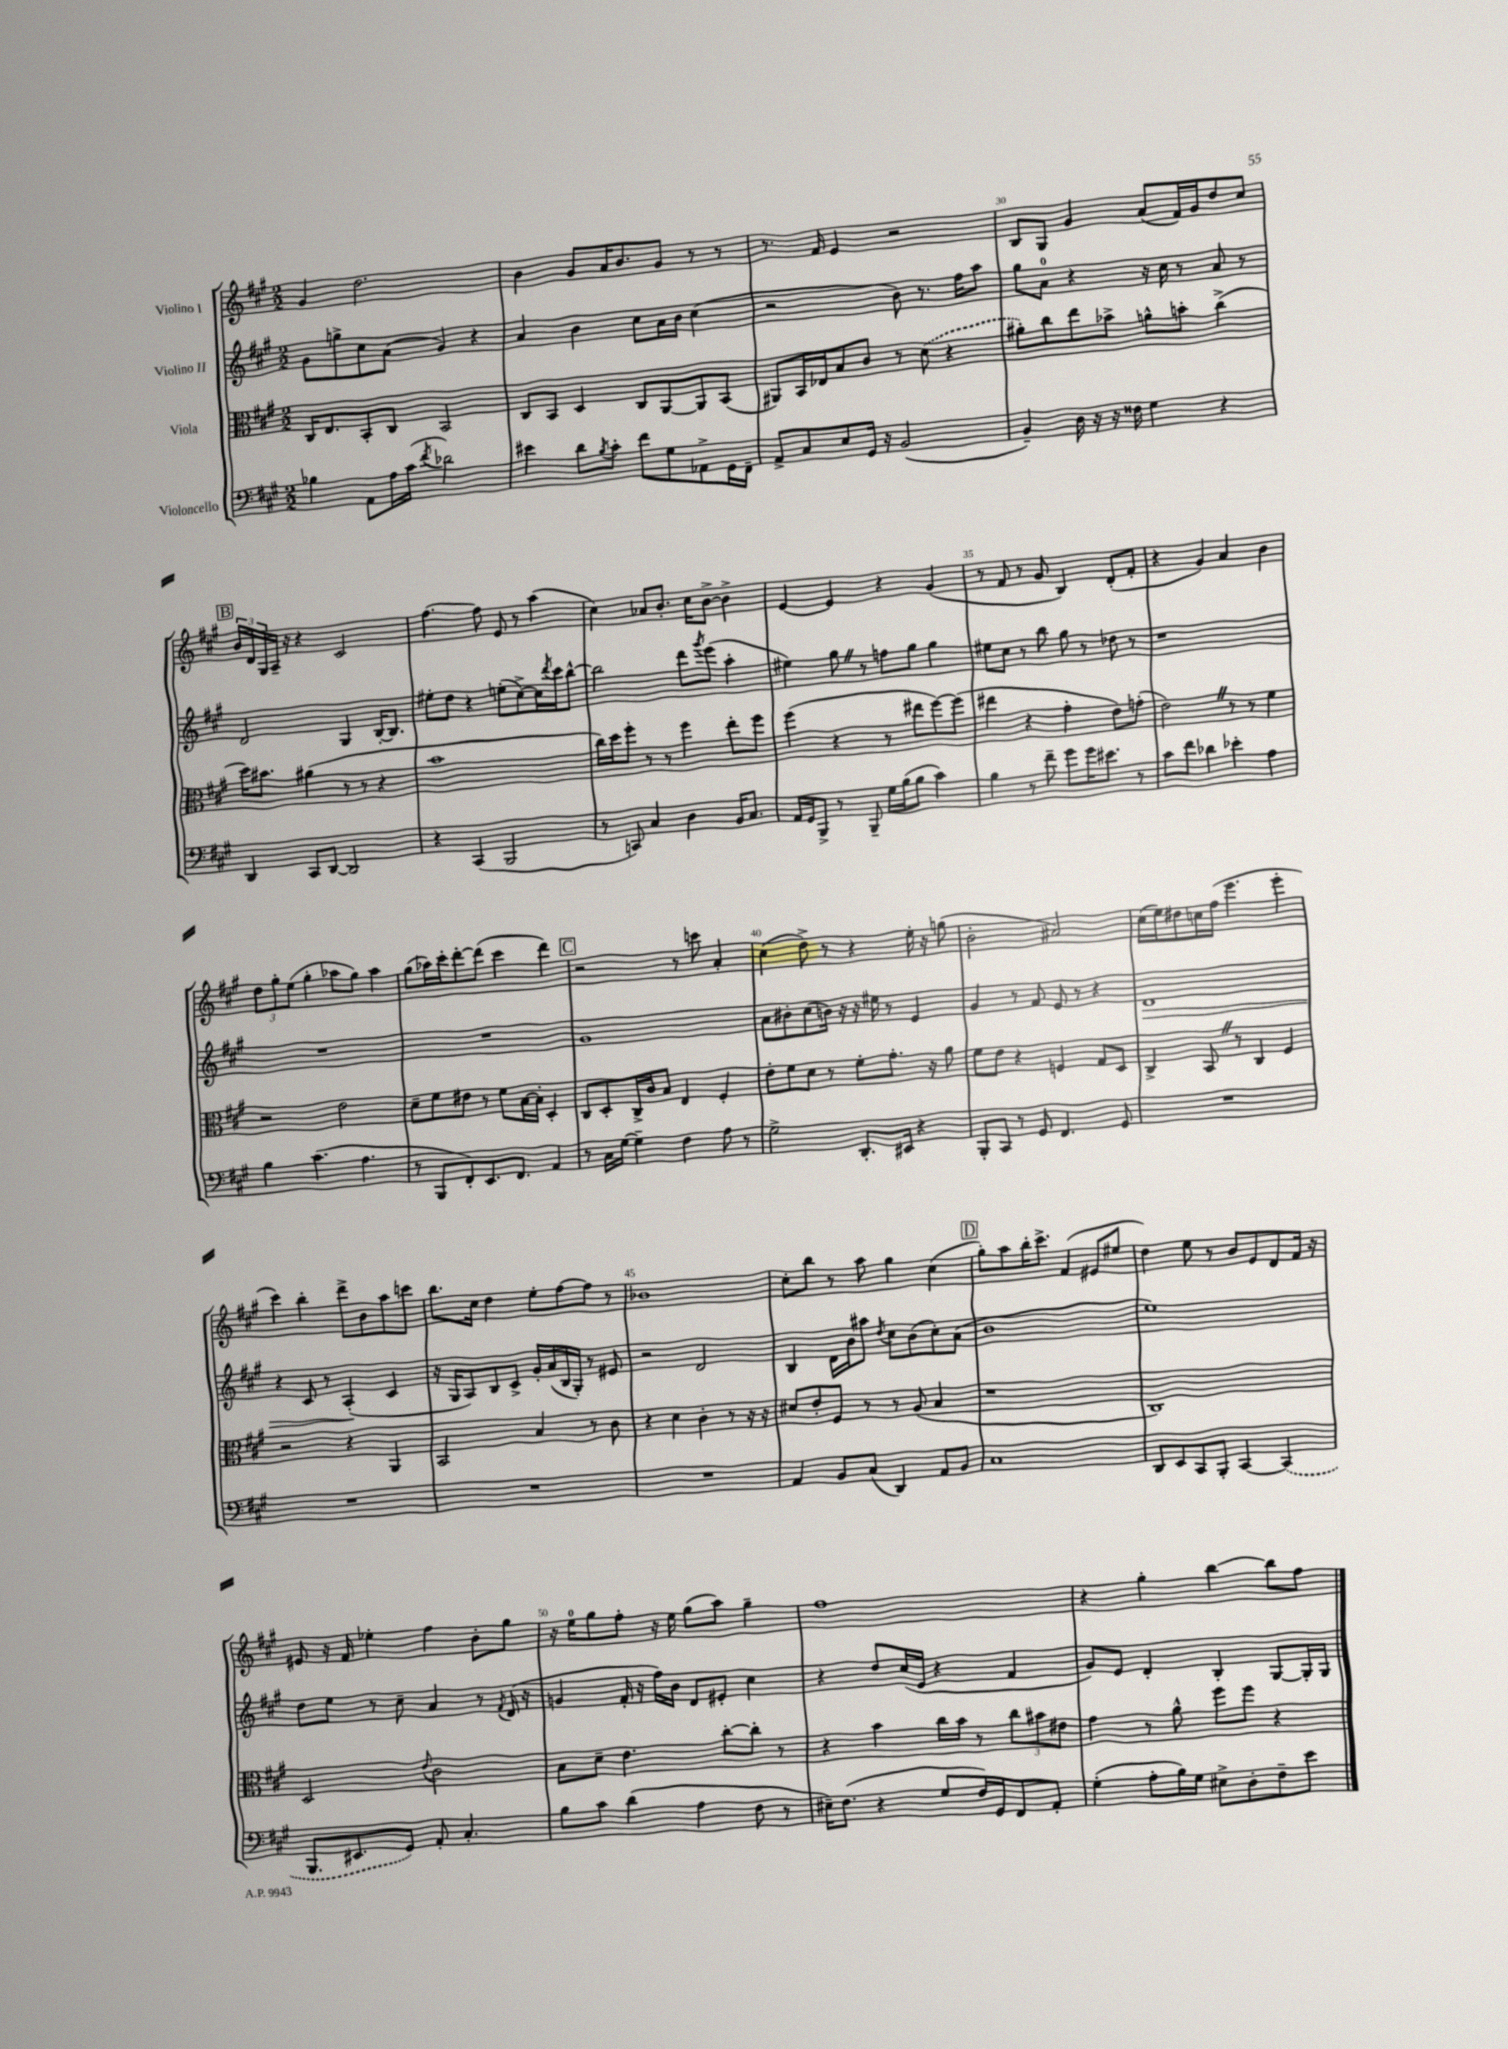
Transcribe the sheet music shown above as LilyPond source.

<<
\new StaffGroup <<
\new Staff = "s0" \with { instrumentName = "Violino I" } {
    \clef treble \key a \major \numericTimeSignature \time 2/2
    gis'4 d''2. |
    b'4 gis'8 a'16 b'8. gis'8 r8 r8 |
    r8. fis'16 e'4 r2 |
    b8 gis8 gis'4 a'8( fis'16) gis'16 d''8 cis''8 |
    \mark \markup { \box "B" } \tuplet 3/2 { b'16 d'16 gis16 } a16-- r16 r4 cis'2 |
    fis''4.~ fis''8 e'8 r8 a''4( |
    cis''4) aes'8 b'8.-. cis''16 b'8~-> b'4-> |
    e'4~ e'4 r4 gis'4( |
    r8 fis'8 r8 gis'8 b4) d'8-.( fis'8-. |
    r4 gis'4) a'4 b'4 |
    \tuplet 3/2 { d''8 gis''8-. e''8( } gis''4-. aes''8 gis''8) aes''4 |
    gis''8( aes''16) cis'''16-. d'''8~-. d'''8( cis'''4 d'''4) |
    \mark \markup { \box "C" } r2 r8 c'''8 a'4-. |
    cis''4( d''8->) r8 r4 e''16-. r16 g''8( |
    b'2-. ais'2) |
    cis''16( e''16) dis''8 c''16 fis''16( e'''4. e'''4-. |
    cis'''4) b''4-. d'''8-> b'8 a''8 c'''8 |
    b''8. cis''16 d''4 e''8-. fis''8~ fis''8 r8 |
    bes'1 |
    cis''8-. b''8 r8 a''8 gis''4 cis''4( |
    \mark \markup { \box "D" } gis''8-.) a''8 b''16-. cis'''8.-> fis'4( eis'8 eis''8 |
    d''4) e''8 r8 b'8 e'8 d'8 fis'16 r16 |
    eis'8 r16 fis'16 ees''4-. fis''4 b'8-. gis''8 |
    r16 e''16-0 gis''8 fis''8-. r16 e''16 gis''8( a''8) gis''4-- |
    fis''1 |
    r4 gis''4-. b''4~ b''8 fis''8 \bar "|." |
}
\new Staff = "s1" \with { instrumentName = "Violino II" } {
    \clef treble \key a \major \numericTimeSignature \time 2/2
    gis'8 g''8-> cis''8 a'8( gis'4) r4 |
    a'4 b'4 cis''8 a'16 b'16 cis''4( |
    r2 b'8) r8. fis''16 a''8 |
    gis''8 a'8-0 r4 r16 cis''16 r8 a'8 r8 |
    \mark \markup { \box "B" } d'2 gis4 b16~-. b8. |
    eis''8-. d''8 r4 e''8-.( cis''8~->) cis''16 \acciaccatura { d'''8 } cis'''16 b''8~-^ |
    b''2 d'''8 \acciaccatura { gis'''8 } e'''8( a''4-. |
    eis''4) gis''8 \once \override BreathingSign.text = \markup { \musicglyph "scripts.caesura.straight" } \breathe r8 f''8 gis''8 gis''4 |
    eis''8 cis''8 r8 b''8 gis''8 r8 des''8 r8 |
    r1 |
    R1 |
    R1 |
    \mark \markup { \box "C" } gis'1 |
    a'8 bis'8-. cis''8( b'16) r16 r16 eis''16 r8 e'4 |
    gis'4 r8 fis'8 e'8 r8 r4 |
    d'1\> |
    r4 cis'8 r8 a4-.\!( cis'4 |
    r16 gis16 a8) b8 cis'8-> gis'16-. a'16( b16 gis16-.) r8 eis'8 |
    r2 d'2 |
    b4 d'16 b'16 ais''8 \acciaccatura { d''8 } cis''8 b'8( cis''8-.) a'8( |
    \mark \markup { \box "D" } b'1 |
    e''1) |
    d''8 e''8 r8 cis''8-- a'4 r8 \acciaccatura { fis'8 } d'16( r16 |
    g'4 fis'16-. r16 fis''16) b'16 d'8 eis'8-. cis''4 |
    r4 d''8 cis''16( e'16 r4 fis'4 |
    gis'8) e'8 d'4-. b4-. gis8~ gis16-. gis16 \bar "|." |
}
\new Staff = "s2" \with { instrumentName = "Viola" } {
    \clef alto \key a \major \numericTimeSignature \time 2/2
    cis16 e8. b,8-. cis8 b,2 |
    cis8 b,8 d4 cis8 a,8~ a,8 b,8( |
    ais,8) b,16 ees16 b8 cis'8 r8 \once \slurDashed d'8( r4 |
    ais'8-.) cis''8 e''8 bes'8-> a'8-^ b'8-. cis''4->( |
    \mark \markup { \box "B" } d''16) bis'8. ais'4( r8 r8 r4 |
    b'1 |
    cis''16) d''16 fis''8-. r8 r8 fis''4 e''8-. fis''8 |
    fis''4( r4 r8 eis''8 fis''8~) fis''8( |
    eis''4 r4 gis'4-. e'8) g'8-.( |
    e'2) \once \override BreathingSign.text = \markup { \musicglyph "scripts.caesura.straight" } \breathe r8 r8 fis'4 |
    r2 e'2 |
    d'8-- fis'8 eis'8 r8 fis'8 b16~ b16-. d4-. |
    \mark \markup { \box "C" } cis8 d8-. cis16-> cis'16 b8 e4 fis4-. |
    e'8-. fis'8 d'8 r8 fis'8-. gis'8.-. r16 a'8 |
    fis'8 e'8 r4 f4 gis8 d8 |
    cis4-> b,8 \once \override BreathingSign.text = \markup { \musicglyph "scripts.caesura.straight" } \breathe r8 cis4 fis4 |
    r2 r4 a,4 |
    b,2 b4 r8 cis'8 |
    r4 d'4 cis'4-. r8 r16 r16 |
    dis'8 e'8-. fis8 r8 r8 a8( b4 |
    \mark \markup { \box "D" } r1 |
    cis1) |
    d2 \appoggiatura { e'8 } cis'2 |
    b8 d'8-- e'4. cis''8~-. cis''8-. r8 |
    r4 b'4 cis''16 b'16 r8 \tuplet 3/2 { cis''8 bis'8 eis'8 } |
    gis'4 r8 a'8-^ fis''8 fis''8 r4 \bar "|." |
}
\new Staff = "s3" \with { instrumentName = "Violoncello" } {
    \clef bass \key a \major \numericTimeSignature \time 2/2
    bes4 a,8 a16 cis'16( \acciaccatura { fis'8 } des'2) |
    eis'4 d'8 \acciaccatura { b8 } cis'8-. fis'8 gis8 aes,8-> gis,16 fis,16-- |
    a,8-> cis8 e8 gis,16 r16 b,2( |
    b,4--) d16 r16 r16 fisis16 gis4 r4 |
    \mark \markup { \box "B" } d,4 cis,8 d,8~ d,2 |
    r4 cis,4( b,,2 |
    r8 c,8) cis4 d4 b,16 cis8. |
    a,16 gis,16 b,,8-> r8 b,,8-- gis16 b16( b8 cis'4) |
    b4 r8 fis'8-- gis'8 gis'16 eis'8. r8 |
    cis'8 fis'8 des'4 ees'4-. a4 |
    b4 cis'4.( a4. |
    r8 b,,8 fis,8-.) e,8. fis,8. a,4 |
    \mark \markup { \box "C" } r8 cis16 gis16~ gis4-- fis4 a8 r8 |
    gis2-> d,8.-. eis,16 r4 |
    b,,8-. cis,8 r8 gis,8 fis,4. gis,8 |
    R1 |
    R1 |
    R1 |
    R1 |
    a,4 b,8 cis8( d,4) a,8 b,8 |
    \mark \markup { \box "D" } cis1 |
    d,8 e,8 cis,8 b,,8-. cis,4~ \once \slurDashed cis,4( |
    b,,8. eis,8. gis,8) a,8-. cis4.-. |
    b8 cis'8 d'4( a4 fis8 r8 |
    eis16--) fis8.( r4 gis8 fis16) gis,16 fis,8 a,8-. |
    gis4-.( a8-. b16) gis16 eis8-> d8-. fis8-- e'8 \bar "|." |
}
>>
>>
\layout { \context { \Score currentBarNumber = #27 \override BarNumber.break-visibility = ##(#f #t #t) barNumberVisibility = #(every-nth-bar-number-visible 5) } }
